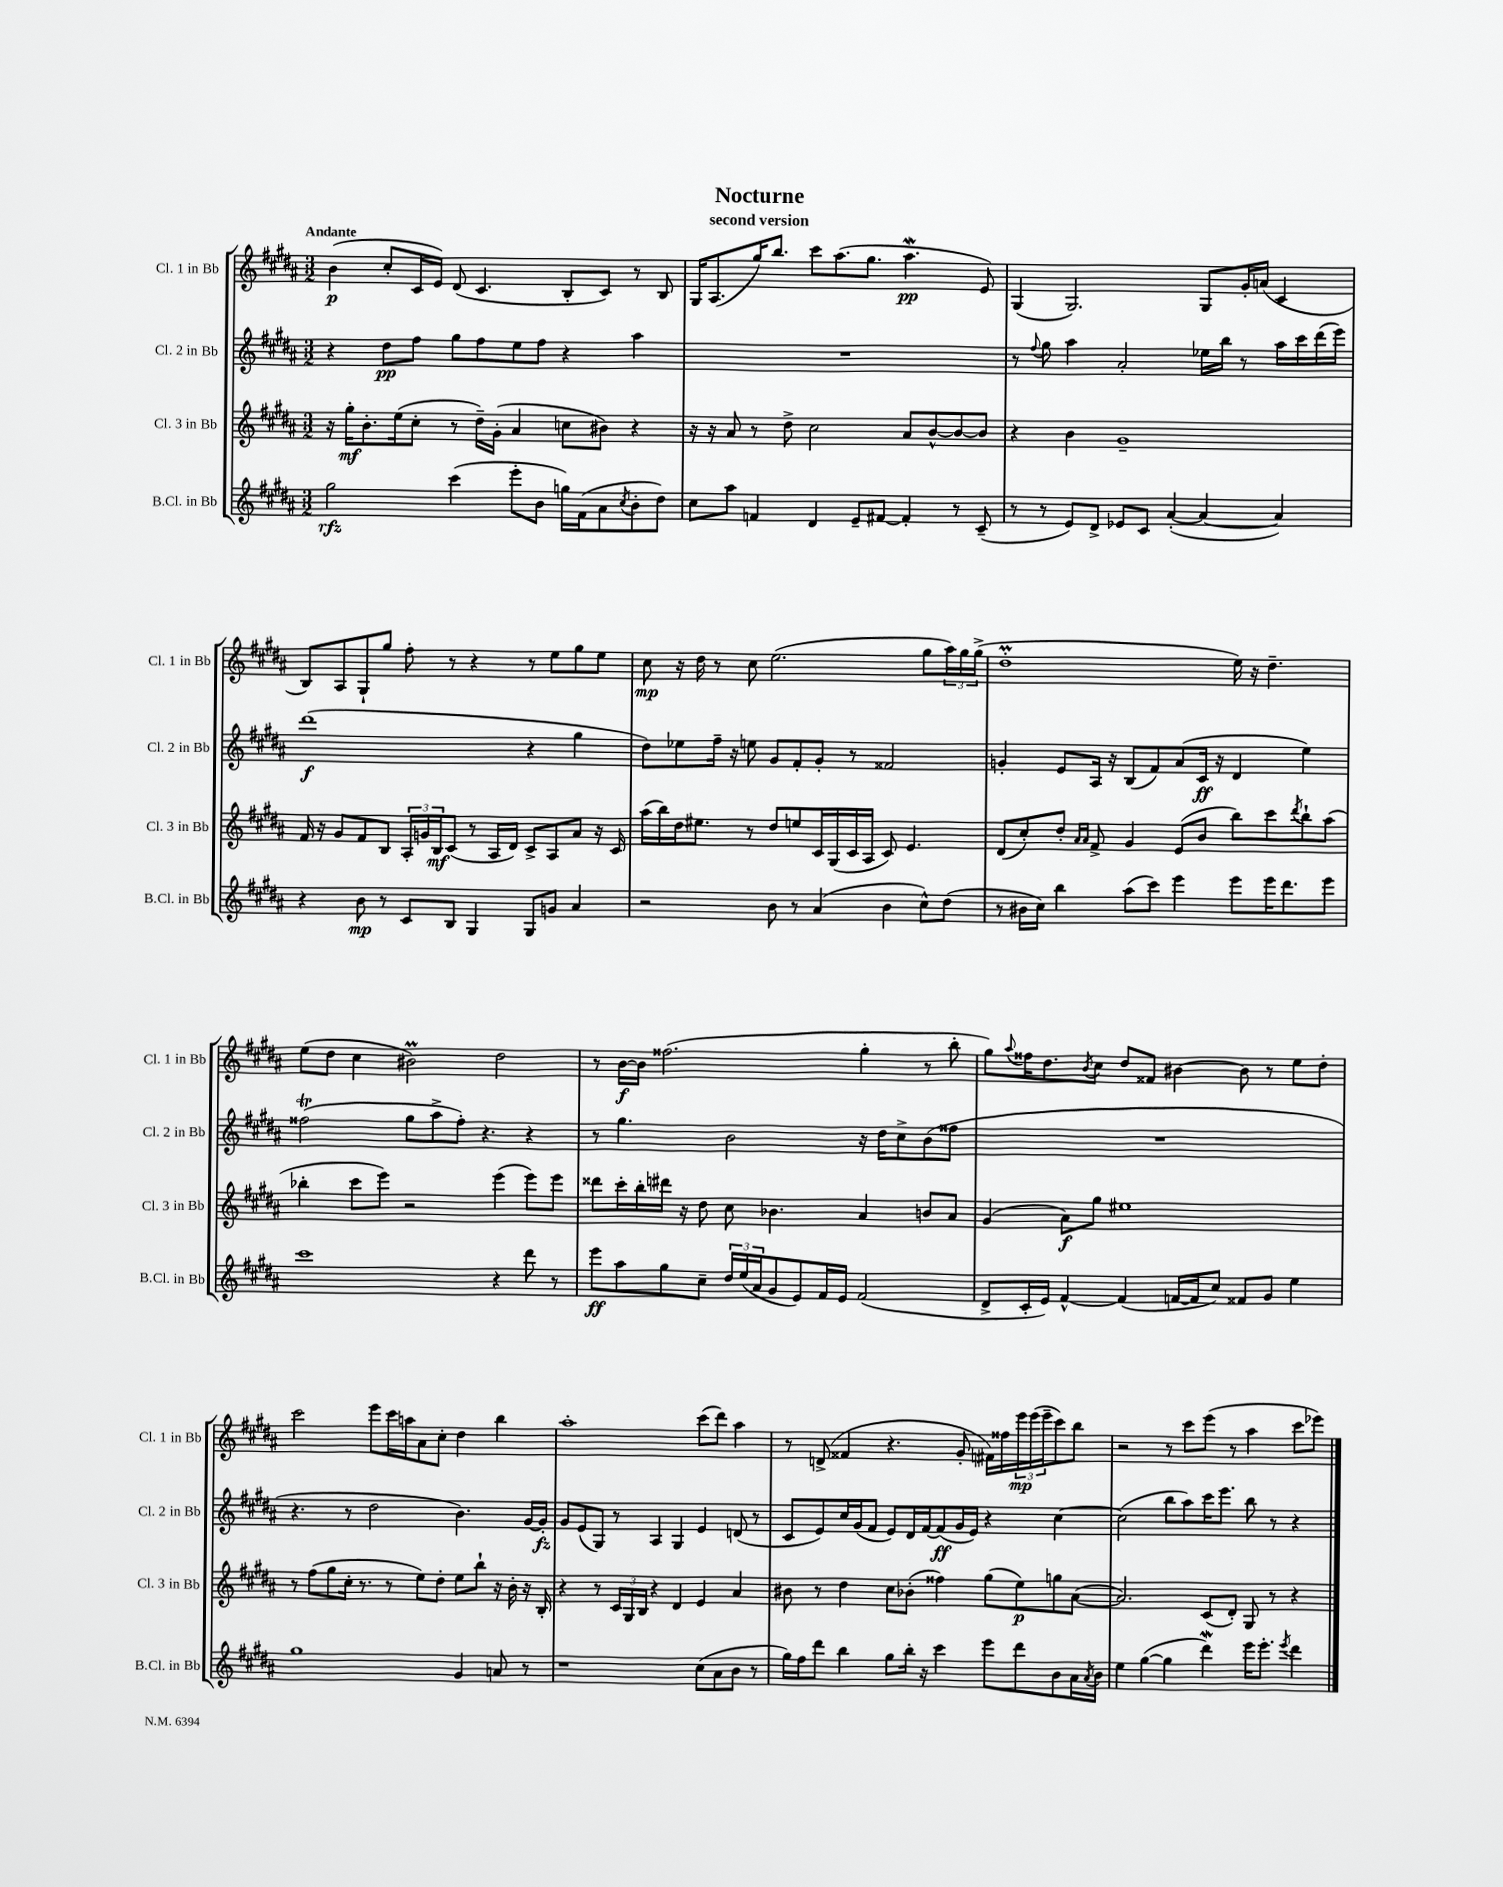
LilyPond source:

\header { title = "Nocturne" subtitle = "second version" }
<<
\new StaffGroup <<
\new Staff = "s0" \with { instrumentName = "Cl. 1 in Bb" shortInstrumentName = "Cl. 1 in Bb" } {
    \clef treble \key b \major \numericTimeSignature \time 3/2 \tempo "Andante"
    b'4\p( cis''8-. cis'16 e'16) dis'8( cis'4. b8-. cis'8) r8 b8 |
    gis16 ais8.( gis''16) b''8. cis'''8 ais''8.( gis''8. ais''4.\mordent\pp e'8) |
    gis4( gis2.) gis8 gis'16-. a'16( cis'4 |
    b8) ais8 gis8-! gis''8 fis''8-. r8 r4 r8 e''8 gis''8 e''8 |
    cis''8\mp r16 dis''16 r8 cis''8 e''2.( gis''8 \tuplet 3/2 { ais''16) gis''16 gis''16->( } |
    dis''1-.\prall e''16) r16 dis''4.-- |
    e''8( dis''8 cis''4 bis'2\prall) dis''2 |
    r8 b'16~\f b'16 fisis''2.( gis''4-. r8 b''8-. |
    gis''8) \appoggiatura { ais''8 } fisis''16 dis''8. \acciaccatura { b'8 } cis''8 dis''8 fisis'8 bis'4~ bis'8 r8 e''8 dis''8-. |
    cis'''2 e'''8 cis'''16 a''16 ais'8 cis''8-. dis''4 b''4 |
    ais''1-. cis'''8( dis'''8) ais''4 |
    r8 d'8->( fisis'4 r4. gis'8-. fis'16) fisis''16 \tuplet 3/2 { e'''16\mp e'''16( e'''16-- } cis'''8) b''8 |
    r2 r8 cis'''8 e'''8( r8 ais''4 cis'''8 ees'''8) \bar "|." |
}
\new Staff = "s1" \with { instrumentName = "Cl. 2 in Bb" shortInstrumentName = "Cl. 2 in Bb" } {
    \clef treble \key b \major \numericTimeSignature \time 3/2
    r4 dis''8\pp fis''8 gis''8 fis''8 e''8 fis''8 r4 ais''4 |
    R1. |
    r8 \appoggiatura { fis''8 } gis''8 ais''4 ais'2-. ees''16 b''16 r8 ais''16 cis'''16 dis'''16( e'''16) |
    dis'''1\f( r4 gis''4 |
    dis''8) ees''8 fis''16-- r16 e''8 gis'8 fis'8-. gis'8-. r8 fisis'2 |
    g'4-. e'8 ais16 r16 b8( fis'8) ais'8( cis'16\ff r16 dis'4 e''4) |
    fisis''2\trill( gis''8 ais''8-> fisis''8-.) r4. r4 |
    r8 gis''4. b'2 r16 dis''16 cis''8-> b'8( fisis''8 |
    R1. |
    r4. r8 dis''2 b'4.) gis'16~ gis'16-.\fz |
    gis'8 e'8( gis8) r8 ais4 gis4 e'4 d'8( r8 |
    cis'8 e'8) cis''16 gis'16( fis'8 e'8) dis'16 fis'16~ fis'8\ff( gis'16 e'16) r4 cis''4~ |
    cis''2( b''8 ais''8) cis'''16 e'''8. b''8 r8 r4 \bar "|." |
}
\new Staff = "s2" \with { instrumentName = "Cl. 3 in Bb" shortInstrumentName = "Cl. 3 in Bb" } {
    \clef treble \key b \major \numericTimeSignature \time 3/2
    r16 gis''16-.\mf b'8.-. e''16( cis''8-. r8 dis''16--) gis'16-.( ais'4 c''8 bis'8) r4 |
    r16 r16 ais'8 r8 dis''8-> cis''2 ais'8 b'8~-^ b'8~ b'8 |
    r4 b'4 gis'1-- |
    fis'16 r16 gis'8 fis'8 b8 \tuplet 3/2 { ais16-. g'16 b16\mf } cis'8( r8 ais16 dis'16) cis'8-> ais8 ais'8 r16 cis'16 |
    ais''16( b''16) dis''16 eis''8. r8 dis''8 e''8 cis'16 gis16( cis'16 ais16 cis'8) e'4. |
    dis'8( cis''8-.) dis''8-. \grace { ais'16 ais'16 } fis'8-> gis'4 e'8( b'8 b''8) cis'''8 \acciaccatura { dis'''8 } b''8-! ais''8( |
    bes''4-. cis'''8 e'''8) r2 e'''4( e'''8) e'''8 |
    disis'''8 cis'''16-. b''16-. dis'''16 r16 dis''8 cis''8 bes'4. ais'4 b'8 ais'8 |
    gis'4( ais'8\f) gis''8 eis''1 |
    r8 fis''8( gis''8 cis''16-. r8. r8 e''8) dis''8-. e''8 b''8-! r16 b'16-. r16 b16-. |
    r4 r8 \tuplet 3/2 { cis'16 gis16 b16 } r4 dis'4 e'4 ais'4 |
    bis'8 r8 dis''4 cis''8 bes'8-.( fisis''4) gis''8( e''8\p) g''8 ais'8~( |
    ais'2.) cis'8( dis'8-.) gis8 r8 r4 \bar "|." |
}
\new Staff = "s3" \with { instrumentName = "B.Cl. in Bb" shortInstrumentName = "B.Cl. in Bb" } {
    \clef treble \key b \major \numericTimeSignature \time 3/2
    gis''2\rfz cis'''4( e'''8-. b'8 g''16) fis'16( ais'8 \acciaccatura { cis''8 } b'8-. dis''8) |
    cis''8 ais''8 f'4 dis'4 e'8-- fis'8~ fis'4-. r8 cis'8--( |
    r8 r8 e'8) dis'8-> ees'8 cis'8 ais'4~-.( ais'4~ ais'4) |
    r4 b'8\mp r8 cis'8 b8 gis4 gis8 g'8 ais'4 |
    r2 b'8 r8 ais'4( b'4 cis''8-^) dis''8( |
    r8 bis'16 cis''16) b''4 ais''8( cis'''8) e'''4 e'''8 e'''16 dis'''8. e'''8 |
    cis'''1 r4 dis'''8 r8 |
    e'''8\ff ais''8 gis''8 cis''8-- \tuplet 3/2 { dis''16 e''16( ais'16 } gis'8 e'8) fis'16 e'16 fis'2( |
    dis'8-> cis'16-. e'16) fis'4~-^ fis'4( f'16~ f'16 cis''8) fisis'8 gis'8 e''4 |
    gis''1 gis'4 a'8 r8 |
    r1 cis''8( ais'8 b'8 r8 |
    gis''16) fis''16 dis'''8 b''4 gis''8 b''16-. r16 cis'''4 e'''8 dis'''8 b'8 ais'16 \acciaccatura { ais'8 } b'16 |
    e''4 gis''4~( gis''4 dis'''4\mordent) e'''16 e'''8.-. \acciaccatura { e'''8 } dis'''4 \bar "|." |
}
>>
>>
\layout { \context { \Score \remove "Bar_number_engraver" } }
